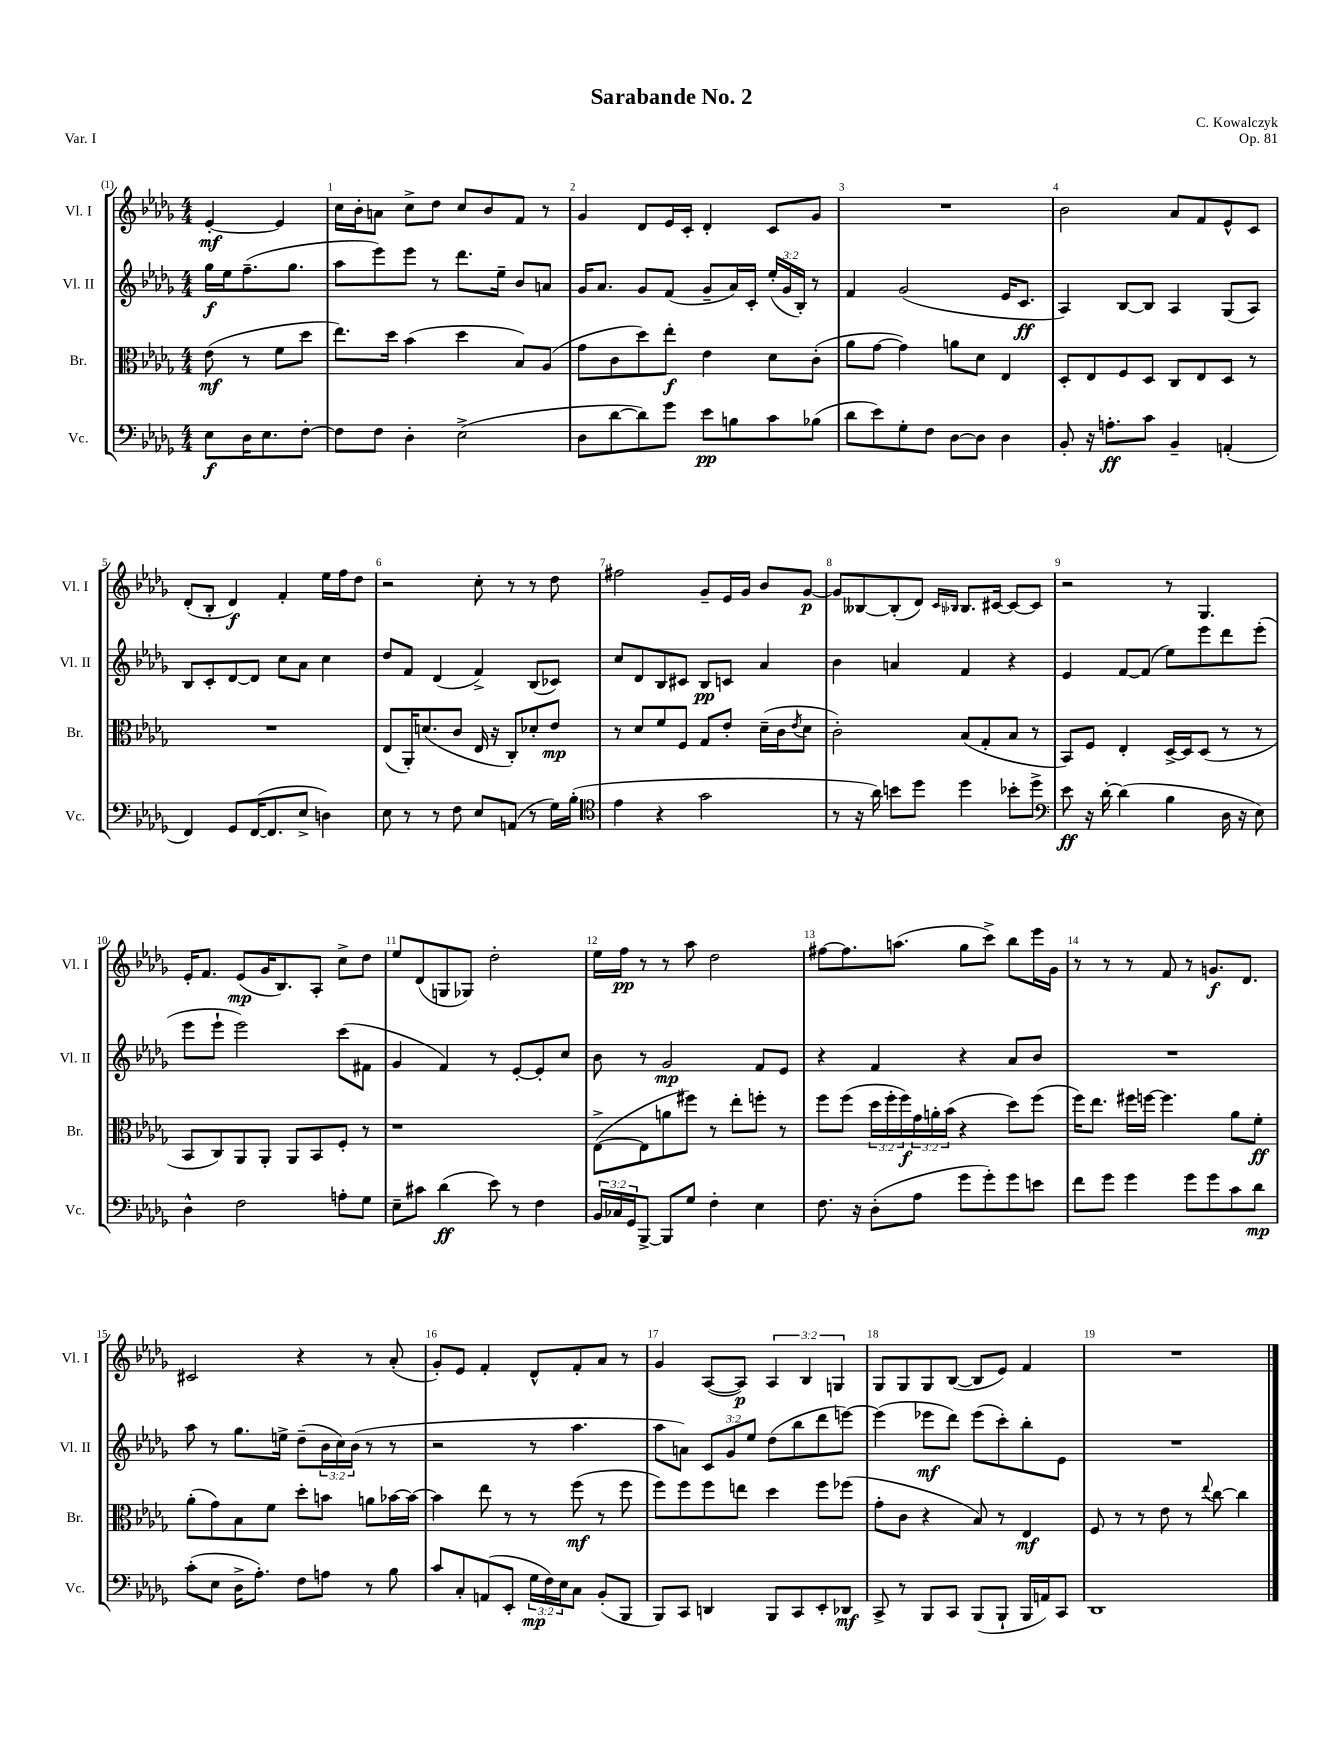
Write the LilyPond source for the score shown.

\header { title = "Sarabande No. 2" composer = "C. Kowalczyk" opus = "Op. 81" piece = "Var. I" }
<<
\new StaffGroup <<
\new Staff = "s0" \with { instrumentName = "Vl. I" shortInstrumentName = "Vl. I" } {
    \clef treble \key des \major \numericTimeSignature \time 4/4 \override Staff.TupletNumber.text = #tuplet-number::calc-fraction-text \partial 2
    ees'4~-.\mf ees'4 |
    c''16 bes'16-. a'8 c''8-> des''8 c''8 bes'8 f'8 r8 |
    ges'4 des'8 ees'16 c'16-. des'4-. c'8 ges'8 |
    R1 |
    bes'2 aes'8 f'8 ees'8-^ c'8 |
    des'8-.( bes8-. des'4\f) f'4-. ees''16 f''16 des''8 |
    r2 c''8-. r8 r8 des''8 |
    fis''2 ges'8-- ees'16 ges'16 bes'8 ges'8~\p |
    ges'8 beses8~ beses8-.( des'8) \grace { c'16 bes16 } bes8. cis'16~ cis'8~ cis'8 |
    r2 r8 ges4. |
    ees'16-. f'8. ees'8\mp( ges'16 bes8.) aes8-. c''8-> des''8 |
    ees''8 des'8( g8 ges8) des''2-. |
    ees''16 f''16\pp r8 r8 aes''8 des''2 |
    fis''8~ fis''8. a''8.( ges''8 c'''8->) bes''8 ees'''16 ges'16 |
    r8 r8 r8 f'8 r8 g'8.\f des'8. |
    cis'2 r4 r8 aes'8-.( |
    ges'8-.) ees'8 f'4-. des'8-^ f'8-. aes'8 r8 |
    ges'4 aes8~( aes8\p) \tuplet 3/2 { aes4 bes4 g4 } |
    ges8 ges8 ges8 bes8~( bes8 ees'8) f'4 |
    R1 \bar "|." |
}
\new Staff = "s1" \with { instrumentName = "Vl. II" shortInstrumentName = "Vl. II" } {
    \clef treble \key des \major \numericTimeSignature \time 4/4 \override Staff.TupletNumber.text = #tuplet-number::calc-fraction-text \partial 2
    ges''16\f ees''16 f''8.--( ges''8. |
    aes''8 ees'''8) ees'''8 r8 des'''8. ees''16-- bes'8 a'8 |
    ges'16 aes'8. ges'8 f'8( ges'8-- aes'16) c'16-. \tuplet 3/2 { ees''16-.( ges'16 bes16-.) } r8 |
    f'4 ges'2( ees'16 c'8.\ff |
    aes4) bes8~ bes8 aes4 ges8( aes8) |
    bes8 c'8-. des'8~ des'8 c''8 aes'8 c''4 |
    des''8 f'8 des'4( f'4->) bes8( ces'8) |
    c''8 des'8 bes8 cis'8 bes8\pp c'8 aes'4 |
    bes'4 a'4 f'4 r4 |
    ees'4 f'8~ f'8( ees''8) ees'''8 des'''8 ees'''8-.( |
    ees'''8 ees'''8-! ees'''2) c'''8( fis'8 |
    ges'4 f'4) r8 ees'8~-. ees'8-. c''8 |
    bes'8 r8 ges'2\mp f'8 ees'8 |
    r4 f'4 r4 aes'8 bes'8 |
    R1 |
    aes''8 r8 ges''8. e''16-> des''8--( \tuplet 3/2 { bes'16 c''16) bes'16( } r8 r8 |
    r2 r8 aes''4. |
    aes''8 a'8) \tuplet 3/2 { c'8 ges'8 ees''8 } des''8( bes''8 des'''8 e'''8~) |
    e'''4( ees'''8\mf des'''8) ees'''8( c'''8-.) bes''8-. ees'8 |
    R1 \bar "|." |
}
\new Staff = "s2" \with { instrumentName = "Br." shortInstrumentName = "Br." } {
    \clef alto \key des \major \numericTimeSignature \time 4/4 \override Staff.TupletNumber.text = #tuplet-number::calc-fraction-text \partial 2
    ees'8\mf( r8 f'8 des''8 |
    ees''8.) des''16 bes'4( des''4 bes8) aes8( |
    ges'8 c'8 des''8) ees''8-.\f ees'4 des'8 c'8-.( |
    aes'8 ges'8~ ges'4) a'8 des'8 ees4 |
    des8-. ees8 f8 des8 c8 ees8 des8 r8 |
    R1 |
    ees8( aes,16-.) d'8.( c'8 ees16 r16 c8-.) des'8-. ees'8\mp |
    r8 des'8 f'8 f8 ges8 ees'8-. des'16--( c'16 \acciaccatura { ees'8 } des'8 |
    c'2-.) bes8( ges8-. bes8 r8 |
    bes,8) f8 ees4-. des16~-> des16 des8( r8 r8 |
    bes,8 c8) aes,8 aes,8-. aes,8 bes,8 f8-. r8 |
    r1 |
    ees8~->( ees8 a'8 fis''8) r8 ees''8-. f''8-. r8 |
    f''8 f''8( \tuplet 3/2 { des''16 f''16-. f''16\f) } \tuplet 3/2 { ges'16 a'16-. bes'16( } r4 des''8) f''8( |
    f''16) ees''8. fis''16 f''16~ f''4. aes'8 f'8-.\ff |
    aes'8-.( ges'8) bes8 f'8 des''8-. b'8 a'8 bes'16~ bes'16~ |
    bes'4 ees''8 r8 r8 f''8\mf( r8 f''8 |
    f''8) f''8 f''8 e''8 des''4 f''8 fes''8( |
    ges'8-. c'8 r4 bes8) r8 ees4\mf |
    f8 r8 r8 ees'8 r8 \appoggiatura { ees''8 } c''8~ c''4 \bar "|." |
}
\new Staff = "s3" \with { instrumentName = "Vc." shortInstrumentName = "Vc." } {
    \clef bass \key des \major \numericTimeSignature \time 4/4 \override Staff.TupletNumber.text = #tuplet-number::calc-fraction-text \partial 2
    ees8\f des16 ees8. f8~-. |
    f8 f8 des4-. ees2->( |
    des8 des'8~ des'8) ges'8 ees'8\pp b8 c'8 bes8( |
    des'8 ees'8) ges8-. f8 des8~ des8 des4 |
    bes,8-. r16 a8.-.\ff c'8 bes,4-- a,4-.( |
    f,4) ges,8 f,16~( f,8. ees8-> d4) |
    ees8 r8 r8 f8 ees8 a,8( r8 ges16) bes16-.( |
    \clef tenor ees'4 r4 ges'2 |
    r8 r16 aes'16) b'8 des''8 des''4 bes'8-. des''8-> |
    \clef bass ees'8\ff r16 des'16~-. des'4( bes4 des16 r16 ees8) |
    des4-^ f2 a8-. ges8 |
    ees8-- cis'8 des'4\ff( ees'8) r8 f4 |
    \tuplet 3/2 { bes,16 ces16 ges,16 } bes,,8~-> bes,,8 ges8 f4-. ees4 |
    f8. r16 des8-.( aes8 ges'8 ges'8-.) ges'8 e'8 |
    f'8 ges'8 ges'4 ges'8 ges'8 c'8 des'8\mp |
    c'8-.( ees8 des16-> aes8.-.) f8 a8 r8 bes8 |
    c'8 c8-. a,8( ees,8-. \tuplet 3/2 { ges16\mp f16) ees16 } c8 bes,8-.( bes,,8 |
    bes,,8) c,8 d,4 bes,,8 c,8 ees,8-. des,8\mf |
    c,8-> r8 bes,,8 c,8 bes,,8( bes,,8-! bes,,16 a,16) c,8 |
    des,1 \bar "|." |
}
>>
>>
\layout { \context { \Score \override BarNumber.break-visibility = ##(#f #t #t) barNumberVisibility = #all-bar-numbers-visible } }
